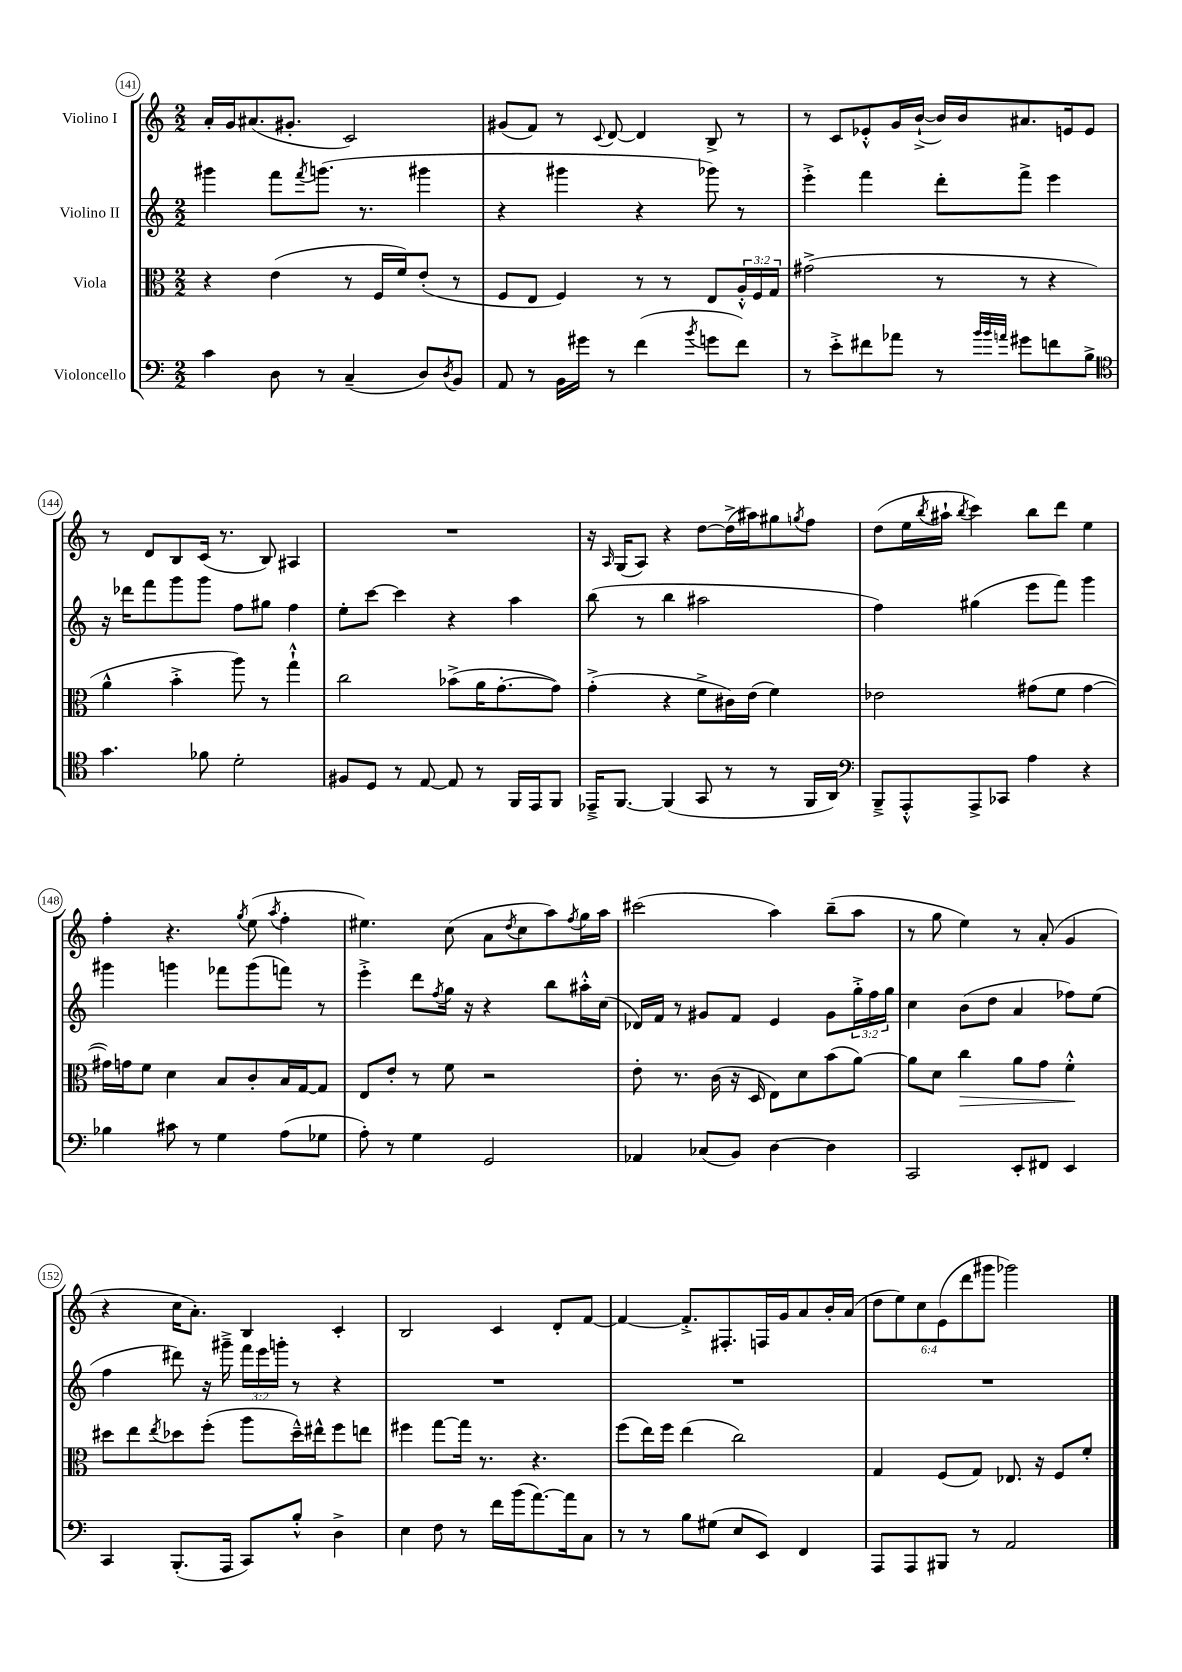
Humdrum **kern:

**kern	**kern	**dynam	**kern	**kern
*part4	*part3	*part3	*part2	*part1
*staff4	*staff3	*staff3	*staff2	*staff1
*I"Violoncello	*I"Viola	*	*I"Violino II	*I"Violino I
*clefF4	*clefC3	*	*clefG2	*clefG2
*k[]	*k[]	*	*k[]	*k[]
*M2/2	*M2/2	*	*M2/2	*M2/2
=141	=141	=141	=141	=141
4c\	4r	.	4ggg#X\	16a'/LL
.	.	.	.	16g/J
.	.	.	.	(8.a#X/
8D\	(4e\	.	8fff\L	.
.	.	.	.	8.g#X'/J
.	.	.	8qfff/	.
8r	.	.	(8.gggn\J	.
(4C~/	8r	.	.	2c/)
.	.	.	8.r	.
.	16F/LL	.	.	.
.	16f/J)	.	.	.
8D/L)	(8e'/J	.	4ggg#X\	.
8qD/	.	.	.	.
8BB/J	8r	.	.	.
=142	=142	=142	=142	=142
8AA/	8F/L	.	4r	(8g#X/L
8r	8E/J	.	.	8f/J)
16BB\LL	4F/)	.	4ggg#X\	8r
16g#X\JJ	.	.	.	.
.	.	.	.	8qqc/
8r	.	.	.	[8d/
(4f\	8r	.	4r	4d/]
.	8r	.	.	.
8qb/	.	.	.	.
8gn\L	8E/L	.	8ggg-X\)	8B^/
8f\J)	24A'^^/L	.	8r	8r
.	24F/	.	.	.
.	24G/JJ	.	.	.
=143	=143	=143	=143	=143
8r	(2g#X^\	.	4eee'^\	8r
8e'^\L	.	.	.	8c/L
8f#X\	.	.	4fff\	8e-X'^^/
8a-X\J	.	.	.	16g/L
.	.	.	.	([16b`^/JJ
8r	8r	.	8ddd'\L	16b/LL])
.	.	.	.	16b/J
32qqb/LLL	.	.	.	.
32qqb/	.	.	.	.
32qqan/JJJ	.	.	.	.
8g#X\L	8r	.	8fff^\J	8.a#X/
8fn\	4r	.	4eee\	.
.	.	.	.	16en/k
8B^\J	.	.	.	8e/J
!!LO:LB:g=z
=144	=144	=144	=144	=144
*clefC4	*	*	*	*
4.g\	4a^^\	.	16r	8r
.	.	.	16ddd-X\KL	.
.	.	.	8fff\	8d/L
.	4b'^\	.	8ggg\	8B/
8f-X\	.	.	8ggg\J	(16c/Jk
.	.	.	.	8.r
2d'\	8aa\)	.	8ff\L	.
.	8r	.	8gg#X\J	8B/)
.	4gg`^^\	.	4ff\	4A#X/
=145	=145	=145	=145	=145
8F#X/L	2cc\	.	8ee'\L	1r
8D/J	.	.	[8ccc\J	.
8r	.	.	4ccc\]	.
[8E/	.	.	.	.
8E/]	(8b-X^\L	.	4r	.
8r	16a\K	.	.	.
.	[8.g'\	.	.	.
16FF/LL	.	.	4aa\	.
16EE/J	.	.	.	.
8FF/J	8g\J])	.	.	.
=146	=146	=146	=146	=146
16EE-X~^/KL	(4g'^\	.	(8bb\	16r
.	.	.	.	16qqA/
[8.FF/J	.	.	.	(16G/KL
.	.	.	8r	8A/J)
(4FF/]	4r	.	4bb\	4r
8GG/	8f^\L	.	2aa#X\	[8dd\L
8r	16c#X\L)	.	.	(16dd^\L]
.	(16e\JJ	.	.	16aa#X\J)
8r	4f\)	.	.	8gg#X\
.	.	.	.	8qggn/
16FF/LL	.	.	.	8ff\J
16AA/JJ)	.	.	.	.
=147	=147	=147	=147	=147
*clefF4	*	*	*	*
8BBB~^/L	2e-X\	.	4ff\)	(8dd\L
8AAA'^^/	.	.	.	16ee\L
.	.	.	.	8qbb/
.	.	.	.	16aa#X`\JJ
.	.	.	.	8qbb/
8AAA^/	.	.	(4gg#X\	4ccc\)
8CC-X/J	.	.	.	.
4A\	(8g#X\L	.	8eee\L	8bb\L
.	8f\J	.	8fff\J)	8ddd\J
4r	[4g#\	.	4ggg\	4ee\
!!LO:LB:g=z
=148	=148	=148	=148	=148
4B-X\	16g#X\LL])	.	4ggg#X\	4ff'\
.	16gn\J	.	.	.
.	8f\J	.	.	.
8c#X\	4d\	.	4gggn\	4.r
8r	.	.	.	.
4G\	8B/L	.	8fff-X\L	.
.	.	.	.	8qgg/
.	8c'/	.	(8ggg\	(8ee\
.	.	.	.	8qaa/
(8A\L	16B/L	.	8fffn\J)	4ff'\
.	[16G/J	.	.	.
8G-X\J	8G/J]	.	8r	.
=149	=149	=149	=149	=149
8A'\)	8E/L	.	4eee'^\	4.ee#X\)
8r	8e'/J	.	.	.
4G\	8r	.	8ddd\L	.
.	.	.	8qff/	.
.	8f\	.	16gg\Jk	(8cc\
.	.	.	16r	.
2GG/	2r	.	4r	8a\L
.	.	.	.	8qdd/
.	.	.	.	8cc\
.	.	.	8bb\L	8aa\)
.	.	.	.	8qff/
.	.	.	16aa#X'^^\L	16gg\L
.	.	.	(16cc\JJ	16aa\JJ
=150	=150	=150	=150	=150
4AA-X/	8e'\	.	16d-X/LL)	(2ccc#X\
.	.	.	16f/JJ	.
.	8.r	.	8r	.
(8C-X/L	.	.	8g#X/L	.
.	(16c\	.	.	.
8BB/J)	16r	.	8f/J	.
.	16D/	.	.	.
[4D\	8E\L)	.	4e/	4aa\)
.	8d\	.	.	.
4D\]	(8b\	.	8g#\L	(8bb~\L
.	[8a\J)	.	24gg'^\L	8aa\J
.	.	.	24ff\	.
.	.	.	24gg\JJ	.
=151	=151	=151	=151	=151
2CC/	8a\L]	.	4cc\	8r
.	8d\J	.	.	8gg\
!	!	!LO:HP:b	!	!
.	4cc\	>	(8b\L	4ee\)
.	.	.	8dd\J	.
8EE'/L	8a\L	.	4a/	8r
8FF#X/J	8g\J	.	.	(8a'/
4EE/	4f'^^\	.	8ff-X\L)	4g/
.	.	.	(8ee\J	.
.	.	]	.	.
!!LO:LB:g=z
=152	=152	=152	=152	=152
4CC/	8dd#X\L	.	4ff\	4r
.	8ee\	.	.	.
.	8qee/	.	.	.
(8.BBB'/L	8dd-X\	.	8ddd#X\)	16cc\KL
.	.	.	.	8.a'\J)
.	(8ff'\J	.	16r	.
16AAA/Jk	.	.	16ggg#X~^\	.
8CC/L)	8aa\L	.	24fff\LL	4B/
.	.	.	24eee\	.
.	.	.	24gggn'\JJ	.
8B'^^/J	16dd-~^^\L)	.	8r	.
.	16ee#X^^\J	.	.	.
4D^\	8ff\	.	4r	4c'/
.	8een\J	.	.	.
=153	=153	=153	=153	=153
4E\	4ff#X\	.	1r	2B/
8F\	[8gg\L	.	.	.
8r	16gg\Jk]	.	.	.
.	8.r	.	.	.
16f\LL	.	.	.	4c/
(16b\J	.	.	.	.
[8.a\)	4.r	.	.	.
.	.	.	.	8d'/L
16a\k]	.	.	.	.
8C\J	.	.	.	[8f/J
=154	=154	=154	=154	=154
8r	(8ff\L	.	1r	4f/_
8r	16ee\L)	.	.	.
.	16ff\JJ	.	.	.
8B\L	(4ee\	.	.	8.f'^/L]
(8G#X\J	.	.	.	.
.	.	.	.	8.F#X'/
8E/L	2cc\)	.	.	.
8EE/J)	.	.	.	16Fn/L
.	.	.	.	16g/J
4FF/	.	.	.	8a/
.	.	.	.	16b'/L
.	.	.	.	(16a/JJ
=155	=155	=155	=155	=155
8AAA/L	4G/	.	1r	12dd\L
.	.	.	.	12ee\)
8AAA/	.	.	.	.
.	.	.	.	12cc\
8BBB#X/J	(8F/L	.	.	(12e\
.	.	.	.	12ddd\
8r	8G/J)	.	.	.
.	.	.	.	12ggg#X\J
2AA/	8.E-X/	.	.	2ggg-X\)
.	16r	.	.	.
.	8F/L	.	.	.
.	8f'/J	.	.	.
==	==	==	==	==
*-	*-	*-	*-	*-
